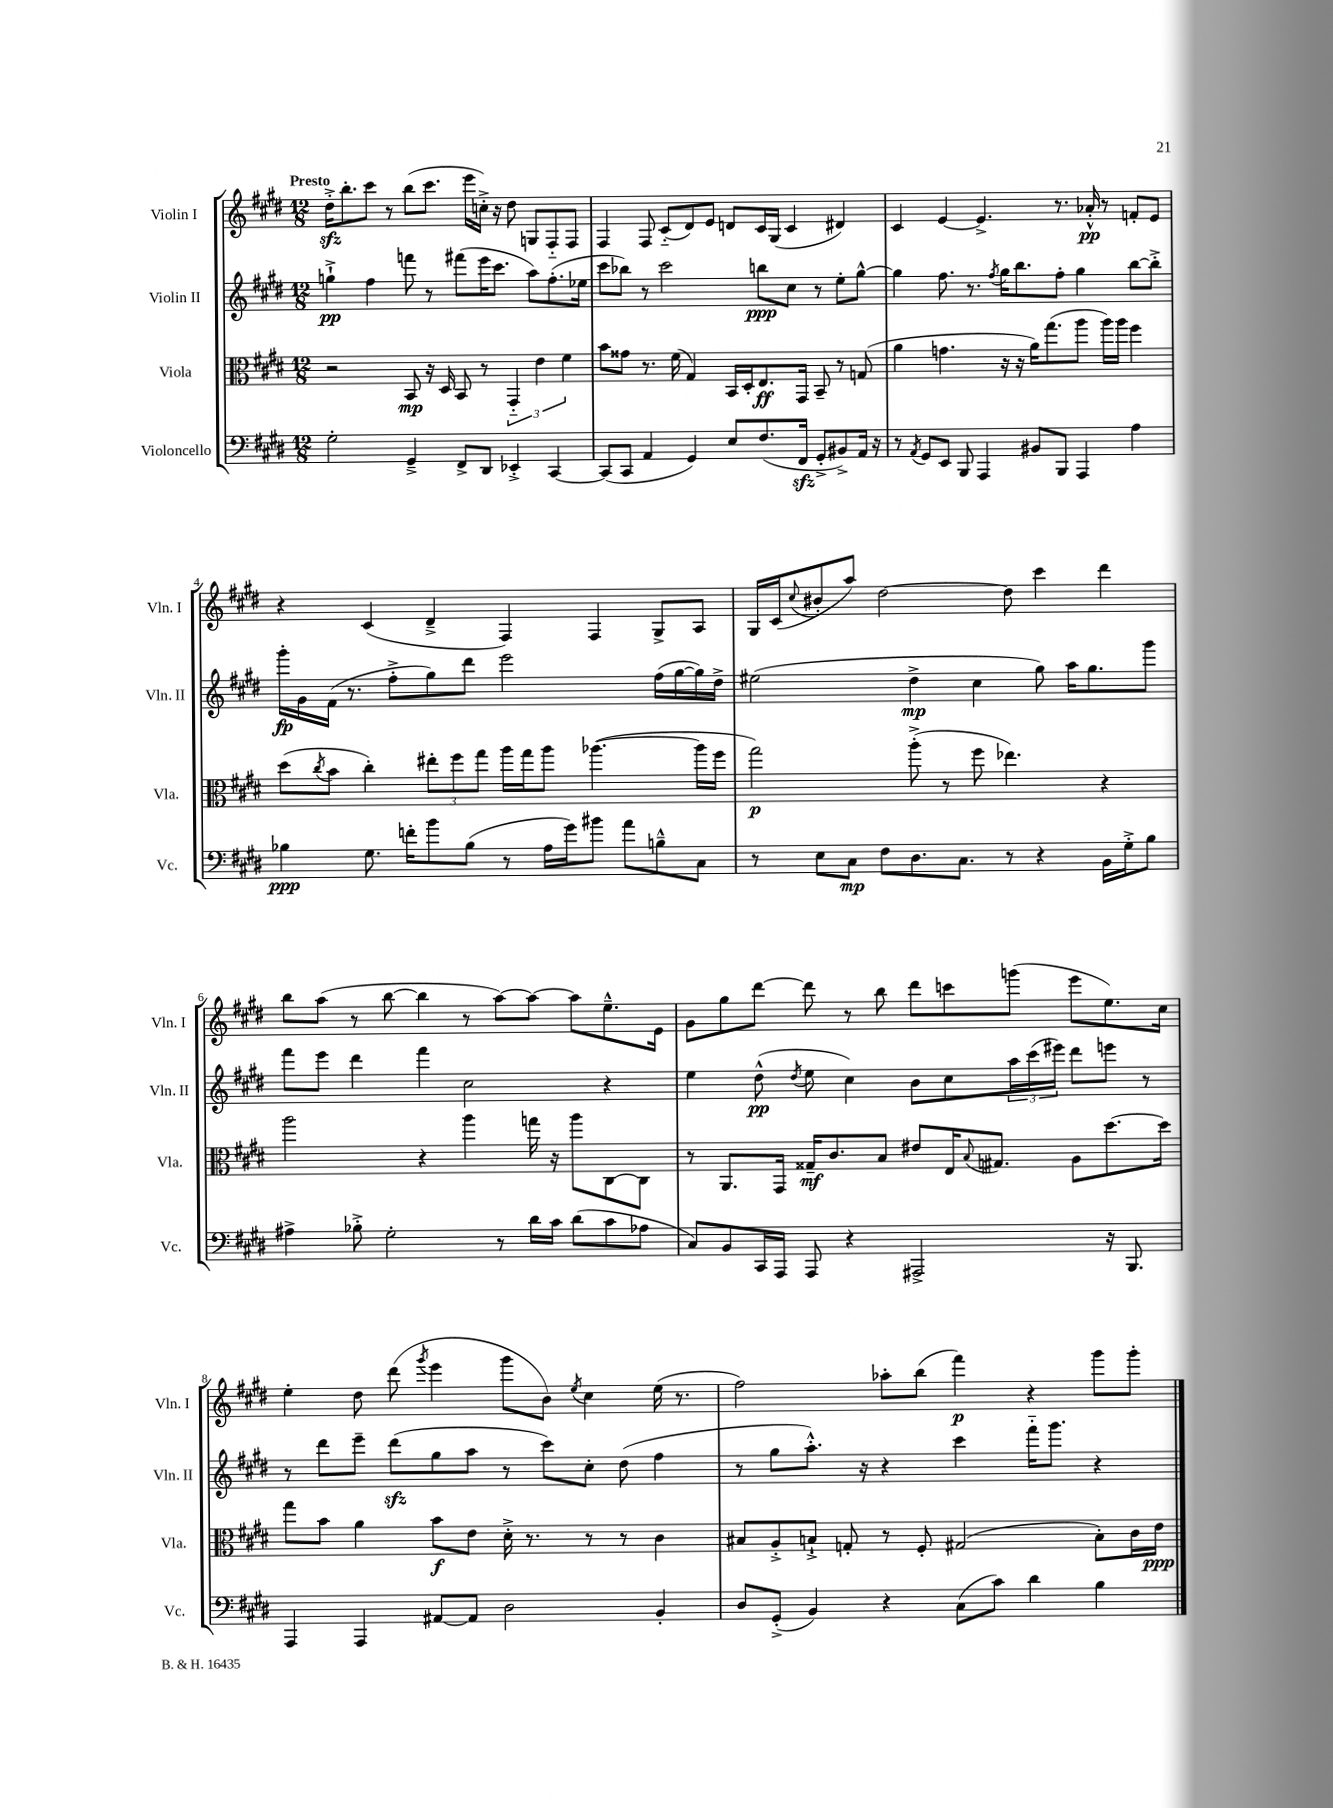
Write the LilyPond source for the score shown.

<<
\new StaffGroup <<
\new Staff = "s0" \with { instrumentName = "Violin I" shortInstrumentName = "Vln. I" } {
    \clef treble \key e \major \numericTimeSignature \time 12/8 \tempo "Presto"
    dis''16-.->\sfz b''8.-. cis'''8 r8 b''8( cis'''8. e'''16 c''16-.->) r16 dis''8 g8 fis8-_ fis8 |
    fis4 fis8 cis'8-_( dis'8) e'8 d'8 cis'16 gis16( cis'4 dis'4) |
    cis'4 e'4~ e'4.-> r8. aes'16-.-^\pp r8 f'8-. e'8 |
    r4 cis'4( dis'4---> fis4) fis4 gis8-> a8 |
    gis16 cis'16( \appoggiatura { cis''8 } bis'8-. a''8) dis''2~ dis''8 cis'''4 dis'''4 |
    b''8 a''8( r8 b''8~ b''4 r8 a''8~) a''8~ a''8 e''8.---^ e'16 |
    gis'8 gis''8 dis'''8~ dis'''8 r8 b''8 dis'''8 c'''8 g'''8( e'''8 e''8.) cis''16 |
    e''4-. dis''8 dis'''8( \acciaccatura { gis'''8 } e'''4 gis'''8 b'8) \acciaccatura { e''8 } cis''4 e''16( r8. |
    fis''2) aes''8-. b''8( fis'''4\p) r4 gis'''8 gis'''8-. \bar "|." |
}
\new Staff = "s1" \with { instrumentName = "Violin II" shortInstrumentName = "Vln. II" } {
    \clef treble \key e \major \numericTimeSignature \time 12/8
    g''4-!->\pp fis''4 f'''8 r8 fis'''8( e'''16 cis'''8. a''8) fis''8.-.( ees''16 |
    cis'''8 bes''8) r8 cis'''2 b''8\ppp cis''8 r8 e''8-. gis''8~-^ |
    gis''4 fis''8. r8. \acciaccatura { fis''8 } gis''16 b''8. fis''8-. gis''4 b''8~ b''8-.-> |
    gis'''16-.\fp gis'16 fis'16( r8. fis''8-.-> gis''8) dis'''8 e'''2 fis''16( gis''16~ gis''16) dis''16-> |
    eis''2( dis''4->\mp cis''4 gis''8) a''16 gis''8. gis'''8 |
    fis'''8 e'''8 dis'''4 fis'''4 cis''2 r4 |
    e''4 dis''8-^\pp( \acciaccatura { dis''8 } e''8 cis''4) b'8 cis''8 \tuplet 3/2 { a''16 cis'''16( eis'''16) } dis'''8 e'''8 r8 |
    r8 dis'''8 e'''8-- dis'''8\sfz( gis''8 a''8 r8 cis'''8) cis''8-. dis''8( fis''4 |
    r8 gis''8 a''8.-.-^) r16 r4 cis'''4 fis'''16-_ gis'''8. r4 \bar "|." |
}
\new Staff = "s2" \with { instrumentName = "Viola" shortInstrumentName = "Vla." } {
    \clef alto \key e \major \numericTimeSignature \time 12/8
    r2 b,8\mp r16 dis16 b,8 r8 \tuplet 3/2 { gis,4-_ e'4 fis'4 } |
    b'8 gisis'8 r8. fis'16( gis4) b,16 dis16-. e8.\ff gis,16 b,8-- r8 g8( |
    a'4 g'4. r16 r16 a'16) gis''8.( a''8 a''16) a''16 fis''4 |
    dis''8( \acciaccatura { cis''8 } b'8 cis''4-.) \tuplet 3/2 { eis''8-. fis''8 gis''8 } a''16 gis''16 a''8 aes''4.~( aes''16 fis''16 |
    gis''2\p) a''8-.->( r8 fis''8 ees''4.) r4 |
    a''2 r4 a''4 g''16 r16 a''8 cis8~ cis8 |
    r8 a,8. gis,16 gisis16--\mf cis'8. b8 eis'8 e16 \appoggiatura { b8 } gis8. a8 dis''8.~ dis''16 |
    gis''8 b'8 a'4 b'8\f e'8 dis'16-.-> r8. r8 r8 cis'4 |
    bis8 a8-.-> b8-!-> g8-. r8 fis8-. gis2( b8-.) cis'16 e'16\ppp \bar "|." |
}
\new Staff = "s3" \with { instrumentName = "Violoncello" shortInstrumentName = "Vc." } {
    \clef bass \key e \major \numericTimeSignature \time 12/8
    gis2-. gis,4---> fis,8-> dis,8 ees,4-.-> cis,4~ |
    cis,8( cis,8 a,4 gis,4) e8 fis8.( fis,16\sfz gis,8-.-> bis,8->) a,16 r16 |
    r8 \acciaccatura { a,8 } gis,8 e,8 b,,8 a,,4 bis,8 b,,8 a,,4 a4 |
    bes4\ppp gis8. f'16-. b'8 bes8( r8 a16 gis'16) bis'8 a'8 b8---^ cis8 |
    r8 e8 cis8\mp fis8 dis8. cis8. r8 r4 b,16 gis16-.-> b8 |
    ais4-> bes8-.-> gis2-. r8 dis'16 cis'16 dis'8( cis'8 aes8 |
    cis8) b,8 cis,16 a,,16 a,,8 r4 ais,,2-> r16 b,,8. |
    a,,4 a,,4 ais,8~ ais,8 dis2 b,4-. |
    dis8 gis,8-.->( b,4) r4 cis8( cis'8) dis'4 b4 \bar "|." |
}
>>
>>
